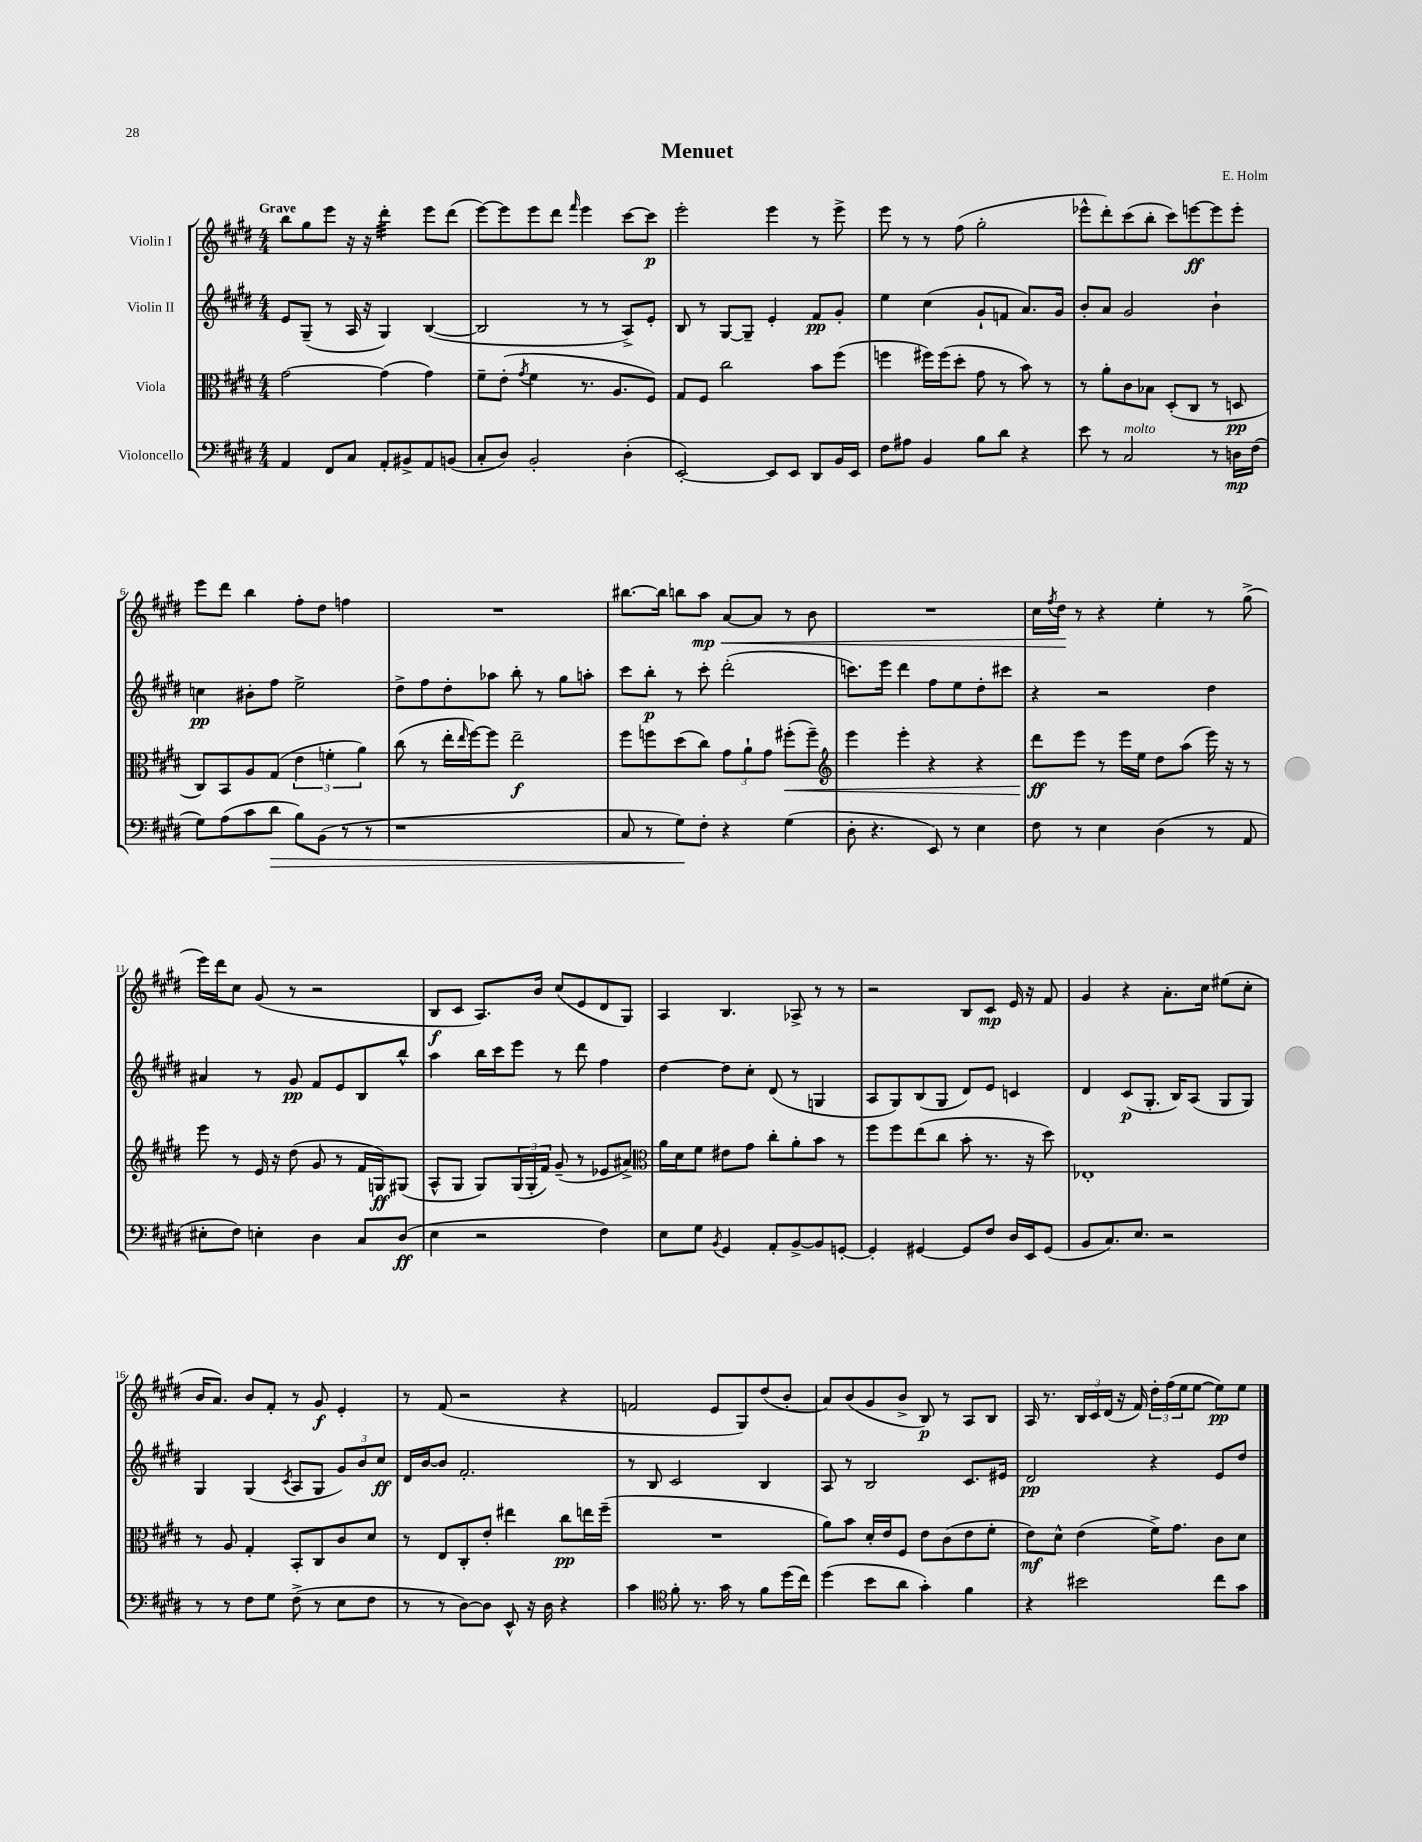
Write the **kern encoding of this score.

**kern	**kern	**kern	**kern
*staff4	*staff3	*staff2	*staff1
*clefF4	*clefC3	*clefG2	*clefG2
*k[f#c#g#d#]	*k[f#c#g#d#]	*k[f#c#g#d#]	*k[f#c#g#d#]
*M4/4	*M4/4	*M4/4	*M4/4
4AA	[2g#	8e	8bb
.	.	(8G#~	8gg#
8FF#	.	8r	8eee
8C#	.	16A	16r
.	.	16r	16r
8AA'	(4g#]	4G#)	4ddd#'
8BB#^	.	.	.
8AA	4g#)	([4B	8eee
(8BB	.	.	(8ddd#
=	=	=	=
8C#'	8f#~	2B]	[8eee)
8D#)	(8e'	.	8eee]
.	8qg#	.	.
2BB'	4f#	.	8eee
.	.	.	8ddd#
.	.	.	16qqfff#
.	8.r	8r	4eee
.	.	8r	.
.	8.A	.	.
(4D#'	.	8A^)	[8ccc#
.	8F#)	8e'	8ccc#]
=	=	=	=
[2EE')	8G#	8B	2eee'
.	8F#	8r	.
.	2cc#	[8G#	.
.	.	8G#~]	.
8EE]	.	4e'	4eee
8EE	.	.	.
8DD#	8b	8f#	8r
16BB	(8ff#	8g#'	8eee^
16EE	.	.	.
=	=	=	=
8F#	4ff	4ee	8eee
8A#	.	.	8r
4BB	16ff#)	(4cc#	8r
.	(16ff#	.	.
.	8dd#'	.	(8ff#
8B	8g#	8g#`	2gg#'
8d#	8r	8f	.
4r	8b)	8.a)	.
.	8r	.	.
.	.	16g#	.
=	=	=	=
8e	8r	8b'	8eee-^^
8r	8a'	8a	8ddd#')
2C#	8c#	2g#	(8ccc#
.	8B-	.	8bb'
.	(8D#'	.	8ccc#)
.	8C#	.	[8eee
8r	8r	4b`	8eee]
16D	8D	.	8eee'
(16F#	.	.	.
=	=	=	=
8G#)	8C#)	4cc	8eee
(8A	8BB	.	8ddd#
8c#	8A	8b#'	4bb
8d#	(8G#	8ff#	.
8B)	6e	2ee^	8ff#'
(8BB	.	.	8dd#
.	6f'	.	.
8r	.	.	4ff
.	6a)	.	.
8r	.	.	.
=	=	=	=
1r	(8cc#	8dd#^	1r
.	8r	8ff#	.
.	16ee'	8dd#'	.
.	16qqee	.	.
.	[16ff#)	.	.
.	8ff#]	8aa-	.
.	2ee~	8bb'	.
.	.	8r	.
.	.	8gg#	.
.	.	8aa'	.
=	=	=	=
8C#	8ff#	8ccc#	[8.bb#
8r	8ff	8bb'	.
.	.	.	16bb#]
8G#)	(8dd#	8r	8bb
8F#'	8cc#)	8ccc#'	8aa
4r	12g#	(2ddd#'	[8a
.	12a`	.	.
.	.	.	8a]
.	12g#	.	.
(4G#	(8ff#'	.	8r
.	8ff#~)	.	8b
=	=	=	=
*	*clefG2	*	*
8D#'	4eee	8.ccc)	1r
4.r	.	.	.
.	.	16eee	.
.	4eee'	4ddd#	.
8EE)	4r	8ff#	.
8r	.	8ee	.
4E	4r	8dd#'	.
.	.	8ccc#	.
=	=	=	=
8F#	8ddd#	4r	16cc#
.	.	.	8qff#
.	.	.	16dd#
8r	8eee	.	8r
4E	8r	2r	4r
.	16eee	.	.
.	16ee	.	.
(4D#	8dd#	.	4ee'
.	(8aa	.	.
8r	16eee)	4dd#	8r
.	16r	.	.
8AA	8r	.	(8gg#^
=	=	=	=
8E#'	8eee	4a#	16eee)
.	.	.	16ddd#
8F#)	8r	.	8cc#
4E'	16e	8r	(8g#
.	16r	.	.
.	(8dd#	8g#	8r
4D#	8g#	8f#	2r
.	8r	8e	.
8C#	16f#	8B	.
.	16G)	.	.
(8D#	(8G#	8bb^^	.
=	=	=	=
4E	8A^^	4aa	8B
.	8G#	.	8c#
2r	8G#)	16bb	8.A)
.	.	16ccc#	.
.	(24G#	8eee	.
.	24G#'	.	.
.	.	.	16b
.	24f#)	.	.
.	(8g#~	8r	(8cc#
.	8r	8ddd#	8e
4F#)	8e-	4ff#	8d#
.	8a#^)	.	8G#)
=	=	=	=
*	*clefC3	*	*
8E	16a	[4dd#	4A
.	16d#	.	.
8G#	8f#	.	.
8qBB	.	.	.
4GG#	8e#	8dd#]	4.B
.	8g#	8cc#'	.
8AA'	8cc#'	(8d#	.
[8BB^	8a'	8r	8A-^
8BB]	8b	4G	8r
[8GG'	8r	.	8r
=	=	=	=
4GG']	8ff#	8A	2r
.	8ff#	8G#)	.
[4GG#	(8ee	(8B	.
.	8cc#	8G#	.
8GG#]	8b'	8d#)	8B
8F#	8.r	8e	8c#
16D#	.	4c	16e
16EE	16r	.	16r
(8GG#	8dd#)	.	8f#
=	=	=	=
8BB	1E-'	4d#	4g#
8.C#)	.	.	.
.	.	(8c#	4r
8.E	.	.	.
.	.	8.G#'	.
2r	.	.	8.a'
.	.	16B)	.
.	.	(8A	.
.	.	.	16cc#
.	.	8G#	(8ee#
.	.	8G#)	8cc#'
=	=	=	=
8r	8r	4G#	16b
.	.	.	8.a)
8r	8A	.	.
8F#	4G#'	(4G#	8b
8G#	.	.	8f#'
.	.	8qc#	.
(8F#^	8BB'	8A	8r
8r	8C#	8G#	8g#
8E	8c#	12g#)	4e'
.	.	12b	.
8F#	8d#	.	.
.	.	12cc#	.
=	=	=	=
8r	8r	16d#	8r
.	.	[16b	.
8r	8E	8b]	(8f#
[8D#)	8C#'	2.f#'	2r
8D#]	8e'	.	.
8EE^^	4ee#	.	.
16r	.	.	.
16D#	.	.	.
4r	8cc#	.	4r
.	16ee	.	.
.	(16ff#~	.	.
=	=	=	=
4c#	1r	8r	2f
.	.	8B	.
*clefC4	*	*	*
8f#'	.	2c#	.
8.r	.	.	.
.	.	.	8e
16g#	.	.	.
8r	.	.	8G#)
8f#	.	4B	(8dd#
(16dd#	.	.	8b'
16cc#)	.	.	.
=	=	=	=
(4dd#	8a)	8A	8a)
.	8b	8r	(8b
8b	16d#'	2B	8g#
.	16e	.	.
8a	8F#	.	8b^
4g#')	8e	.	8B)
.	(8c#	.	8r
4f#	8e	8.c#	8A
.	8f#'	.	8B
.	.	16e#	.
=	=	=	=
4r	8e)	2d#	16A
.	.	.	8.r
.	8d#^^	.	.
2b#	(4e	.	24B
.	.	.	24c#
.	.	.	(24d#
.	.	.	16r
.	.	.	16f#)
.	16f#^)	4r	24dd#'
.	.	.	(24ff#
.	8.g#	.	.
.	.	.	24ee
.	.	.	[8ee
8cc#	8c#	8e	8ee])
8g#	8d#	8dd#	8ee
==	==	==	==
*-	*-	*-	*-
